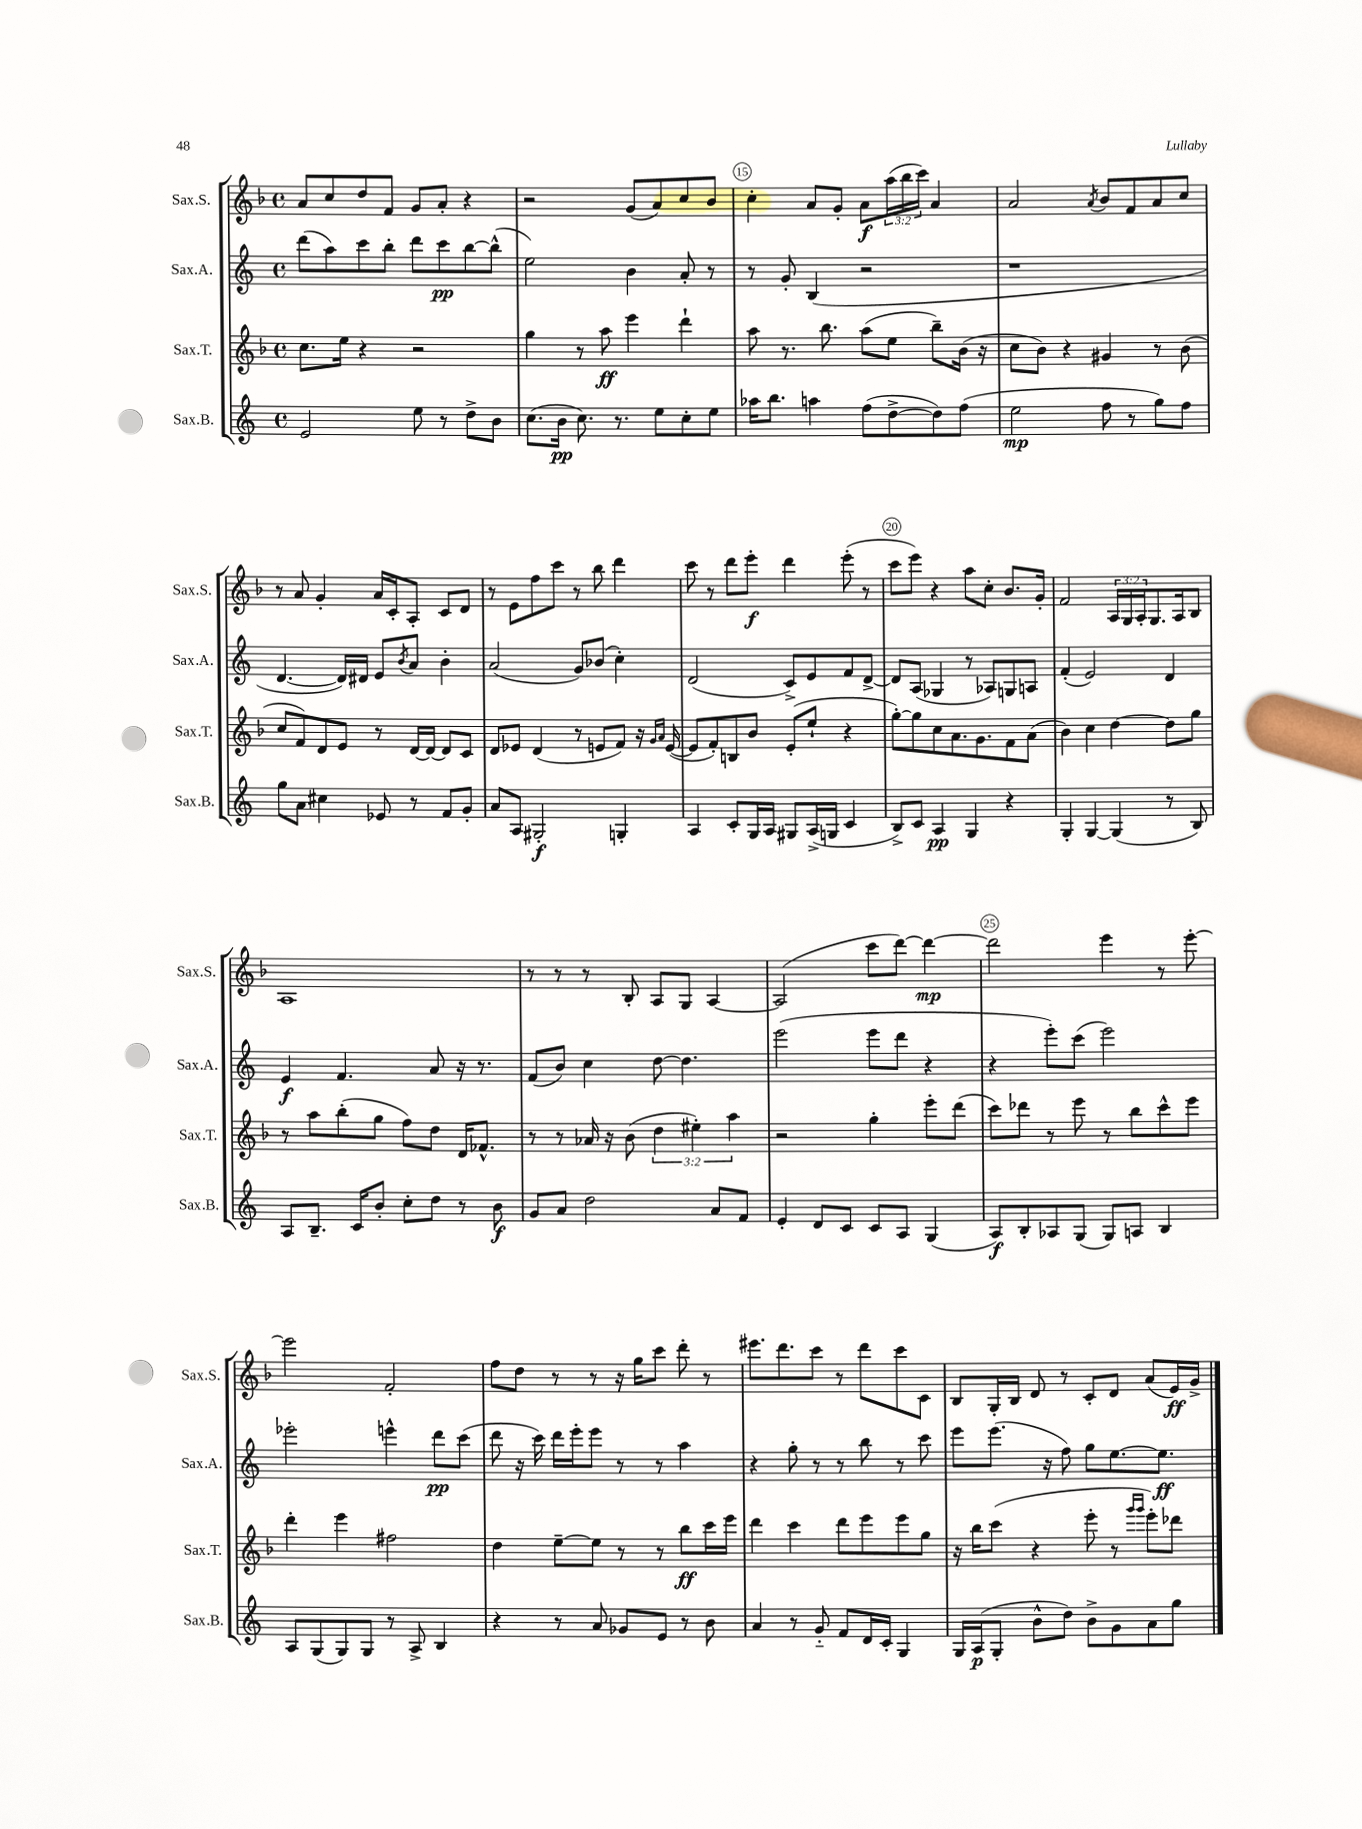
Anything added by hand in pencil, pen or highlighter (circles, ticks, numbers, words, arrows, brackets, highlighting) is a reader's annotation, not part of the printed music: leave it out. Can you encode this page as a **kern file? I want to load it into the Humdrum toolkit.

**kern	**dynam	**kern	**dynam	**kern	**dynam	**kern	**dynam
*part4	*part4	*part3	*part3	*part2	*part2	*part1	*part1
*staff4	*staff4	*staff3	*staff3	*staff2	*staff2	*staff1	*staff1
*I"Sax.B.	*	*I"Sax.T.	*	*I"Sax.A.	*	*I"Sax.S.	*
*I'Sax.B.	*	*I'Sax.T.	*	*I'Sax.A.	*	*I'Sax.S.	*
*clefG2	*	*clefG2	*	*clefG2	*	*clefG2	*
*k[]	*	*k[b-]	*	*k[]	*	*k[b-]	*
*M4/4	*	*M4/4	*	*M4/4	*	*M4/4	*
*met(c)	*	*met(c)	*	*met(c)	*	*met(c)	*
=13	=13	=13	=13	=13	=13	=13	=13
2e/	.	8.cc\L	.	(8ddd\L	.	8a/L	.
.	.	.	.	8aa\)	.	8cc/	.
.	.	16ee\Jk	.	.	.	.	.
.	.	4r	.	8ccc\	.	8dd/	.
.	.	.	.	8bb'\J	.	8f/J	.
8ee\	.	2r	.	8ddd\L	.	8g/L	.
8r	.	.	.	8ccc\	pp	8a'/J	.
8dd^\L	.	.	.	[8bb\	.	4r	.
8b\J	.	.	.	(8bb^^\J]	.	.	.
=14	=14	=14	=14	=14	=14	=14	=14
(8.cc\L	.	4gg\	.	2ee\)	.	2r	.
16b\Jk	pp	.	.	.	.	.	.
8.cc\)	.	8r	.	.	.	.	.
.	.	8aa\	ff	.	.	.	.
8.r	.	.	.	.	.	.	.
.	.	4eee\	.	4b\	.	(8g/L	.
8ee\L	.	.	.	.	.	8a/)	.
8cc'\	.	4ddd`\	.	8a'/	.	8cc/	.
8ee\J	.	.	.	8r	.	8b-/J	.
=15	=15	=15	=15	=15	=15	=15	=15
16aa-X\KL	.	8aa\	.	8r	.	4cc'\	.
8.bb\J	.	.	.	.	.	.	.
.	.	8.r	.	8g'/	.	.	.
4aan\	.	.	.	(4B/	.	8a/L	.
.	.	8.bb-\	.	.	.	.	.
.	.	.	.	.	.	8g'/J	.
(8ff\L	.	(8aa\L	.	2r	.	8a\L	f
[8dd^\	.	8ee\J	.	.	.	(24aa\L	.
.	.	.	.	.	.	24bb-\	.
.	.	.	.	.	.	24ccc\JJ)	.
8dd\])	.	8bb-~\L)	.	.	.	4a/	.
(8ff\J	.	(16b-\Jk	.	.	.	.	.
.	.	16r	.	.	.	.	.
=16	=16	=16	=16	=16	=16	=16	=16
2ee\	mp	8cc\L	.	1r	.	2a/	.
.	.	8b-\J)	.	.	.	.	.
.	.	4r	.	.	.	.	.
.	.	.	.	.	.	8qa/	.
8ff\	.	4g#X/	.	.	.	8b-/L	.
8r	.	.	.	.	.	8f/	.
8gg\L)	.	8r	.	.	.	8a/	.
8ff\J	.	(8b-\	.	.	.	8cc/J	.
!!LO:LB:g=z
=17	=17	=17	=17	=17	=17	=17	=17
8gg\L	.	8cc/L	.	[4.d/	.	8r	.
8a\J	.	8f/)	.	.	.	8a/	.
4cc#X\	.	8d/	.	.	.	4g'/	.
.	.	8e/J	.	16d/LL])	.	.	.
.	.	.	.	16d#X/JJ	.	.	.
8e-X/	.	8r	.	8e/L	.	16a/LL	.
.	.	.	.	.	.	16c'/J	.
.	.	.	.	8qb/	.	.	.
8r	.	[16d/LL	.	8a/J	.	8A'/J	.
.	.	16d/JJ_	.	.	.	.	.
8f/L	.	8d/L]	.	4b'\	.	8c/L	.
8g'/J	.	8c/J	.	.	.	8d/J	.
=18	=18	=18	=18	=18	=18	=18	=18
8a/L	.	8d/L	.	(2a/	.	8r	.
8A/J	.	8e-X/J	.	.	.	8e\L	.
2G#X'/	f	(4d/	.	.	.	8ff\	.
.	.	.	.	.	.	8ccc\J	.
.	.	8r	.	8g/L)	.	8r	.
.	.	8en/L	.	(8b-X/J	.	8bb-\	.
4Gn'/	.	8f/J)	.	4cc'\)	.	4ddd\	.
.	.	16r	.	.	.	.	.
.	.	16qqg/LL	.	.	.	.	.
.	.	16qqa/JJ	.	.	.	.	.
.	.	([16e/	.	.	.	.	.
=19	=19	=19	=19	=19	=19	=19	=19
4A/	.	8e/L]	.	(2d/	.	8ccc\	.
.	.	8f'/)	.	.	.	8r	.
8c'/L	.	8Bn/	.	.	.	8ddd\L	.
16G/L	.	8b-/J	.	.	.	8eee'\J	f
16A/JJ	.	.	.	.	.	.	.
8G#X/L	.	(8e'/L	.	8c^/L)	.	4ddd\	.
(16A^/L	.	8ee`/J	.	8e/	.	.	.
16Gn/JJ	.	.	.	.	.	.	.
4c/	.	4r	.	8f/	.	(8eee'\	.
.	.	.	.	[8d^/J	.	8r	.
=20	=20	=20	=20	=20	=20	=20	=20
8B^/L)	.	[8gg'\L)	.	8d/L]	.	8ccc\L	.
8c/J	.	8gg\]	.	(8A/J	.	8eee\J)	.
4A/	pp	8cc\	.	4G-X/	.	4r	.
.	.	8.a\	.	.	.	.	.
4G/	.	.	.	8r	.	8aa\L	.
.	.	8.g\	.	.	.	.	.
.	.	.	.	8A-X/L)	.	8cc'\J	.
4r	.	8f\	.	8Gn/	.	8.b-/L	.
.	.	(8a\J	.	8An/J	.	.	.
.	.	.	.	.	.	16g'/Jk	.
=21	=21	=21	=21	=21	=21	=21	=21
4G'/	.	4b-\)	.	(4f'/	.	2f/	.
[4G/	.	4cc\	.	2e/)	.	.	.
(4G/]	.	[4dd\	.	.	.	24A/LL	.
.	.	.	.	.	.	24G/	.
.	.	.	.	.	.	24A'/J	.
.	.	.	.	.	.	8.G/	.
8r	.	8dd\L]	.	4d/	.	.	.
.	.	.	.	.	.	16A/k	.
8B/)	.	8gg\J	.	.	.	8B-/J	.
!!LO:LB:g=z
=22	=22	=22	=22	=22	=22	=22	=22
8A/L	.	8r	.	4e/	f	1A	.
8.B~/J	.	8aa\L	.	.	.	.	.
.	.	(8bb-'\	.	4.f/	.	.	.
16c/KL	.	.	.	.	.	.	.
8b'/J	.	8gg\J	.	.	.	.	.
8cc'\L	.	8ff\L)	.	.	.	.	.
8dd\J	.	8dd\J	.	8a/	.	.	.
8r	.	16d/KL	.	16r	.	.	.
.	.	8.f-X^^/J	.	8.r	.	.	.
8b\	f	.	.	.	.	.	.
=23	=23	=23	=23	=23	=23	=23	=23
8g/L	.	8r	.	(8f/L	.	8r	.
8a/J	.	8r	.	8b/J)	.	8r	.
2dd\	.	16a-X/	.	4cc\	.	8r	.
.	.	16r	.	.	.	.	.
.	.	(8b-\	.	.	.	8B-'/	.
.	.	6dd\	.	[8dd\	.	8A/L	.
.	.	.	.	4.dd\]	.	8G/J	.
.	.	6ee#X'\)	.	.	.	.	.
8a/L	.	.	.	.	.	[4A/	.
.	.	6aa\	.	.	.	.	.
8f/J	.	.	.	.	.	.	.
=24	=24	=24	=24	=24	=24	=24	=24
4e'/	.	2r	.	(2eee\	.	(2A/]	.
8d/L	.	.	.	.	.	.	.
8c/J	.	.	.	.	.	.	.
8c/L	.	4gg'\	.	8eee\L	.	8ccc\L	.
8A/J	.	.	.	8ddd\J	.	[8ddd\J)	.
(4G/	.	8eee'\L	.	4r	.	4ddd\_	mp
.	.	(8ddd\J	.	.	.	.	.
=25	=25	=25	=25	=25	=25	=25	=25
8A/L)	f	8ccc\L)	.	4r	.	2ddd\]	.
8B'/	.	8ddd-X\J	.	.	.	.	.
8A-X/	.	8r	.	8eee'\L)	.	.	.
(8G/J	.	8eee\	.	(8ccc\J	.	.	.
8G/L)	.	8r	.	2eee\)	.	4eee\	.
8An/J	.	8bb-\L	.	.	.	.	.
4B/	.	8ccc^^\	.	.	.	8r	.
.	.	8eee\J	.	.	.	[8eee'\	.
!!LO:LB:g=z
=26	=26	=26	=26	=26	=26	=26	=26
8A/L	.	4ddd'\	.	2eee-X'\	.	2eee\]	.
(8G/	.	.	.	.	.	.	.
8G/)	.	4eee\	.	.	.	.	.
8G/J	.	.	.	.	.	.	.
8r	.	2ff#X\	.	4eeen^^\	.	2f'/	.
8A^/	.	.	.	.	.	.	.
4B/	.	.	.	8ddd\L	pp	.	.
.	.	.	.	(8ccc\J	.	.	.
=27	=27	=27	=27	=27	=27	=27	=27
4r	.	4dd\	.	8ddd\	.	8ff\L	.
.	.	.	.	16r	.	8dd\J	.
.	.	.	.	16ccc\)	.	.	.
8r	.	[8ee~\L	.	16ddd\LL	.	8r	.
.	.	.	.	16eee'\J	.	.	.
8a/	.	8ee\J]	.	8eee\J	.	8r	.
8g-X/L	.	8r	.	8r	.	16r	.
.	.	.	.	.	.	16gg\KL	.
8e/J	.	8r	.	8r	.	8ccc\J	.
8r	.	8bb-\L	ff	4aa\	.	8ddd'\	.
8b\	.	16ccc\L	.	.	.	8r	.
.	.	16eee\JJ	.	.	.	.	.
=28	=28	=28	=28	=28	=28	=28	=28
4a/	.	4ddd\	.	4r	.	8.eee#X\L	.
.	.	.	.	.	.	8.ddd\	.
8r	.	4ccc\	.	8gg'\	.	.	.
8g/	.	.	.	8r	.	8ccc\J	.
8f/L	.	8ddd\L	.	8r	.	8r	.
16d/L	.	8eee\	.	8bb\	.	8ddd\L	.
16c'/JJ	.	.	.	.	.	.	.
4G/	.	8eee\	.	8r	.	8ccc\	.
.	.	8gg\J	.	8ccc\	.	8c\J	.
=29	=29	=29	=29	=29	=29	=29	=29
16G/LL	.	16r	.	8eee\L	.	8B-/L	.
(16A/J	p	16bb-\KL	.	.	.	.	.
8G'/J	.	(8ccc\J	.	(8.eee\J	.	16G'/L	.
.	.	.	.	.	.	16B-/JJ	.
8b^^\L	.	4r	.	.	.	8d/	.
.	.	.	.	16r	.	.	.
8dd\J)	.	.	.	8ff\)	.	8r	.
8b^\L	.	8eee'\	.	8gg\L	.	8c'/L	.
8g\	.	8r	.	[8.ee\	.	8d/J	.
.	.	16qqggg/LL	.	.	.	.	.
.	.	16qqggg/JJ	.	.	.	.	.
8a\	.	8eee'\L)	.	.	.	(8a/L	.
.	.	.	.	8.ee\J]	ff	.	.
8gg\J	.	8ddd-X\J	.	.	.	16e/L)	ff
.	.	.	.	.	.	16g^/JJ	.
==	==	==	==	==	==	==	==
*-	*-	*-	*-	*-	*-	*-	*-
